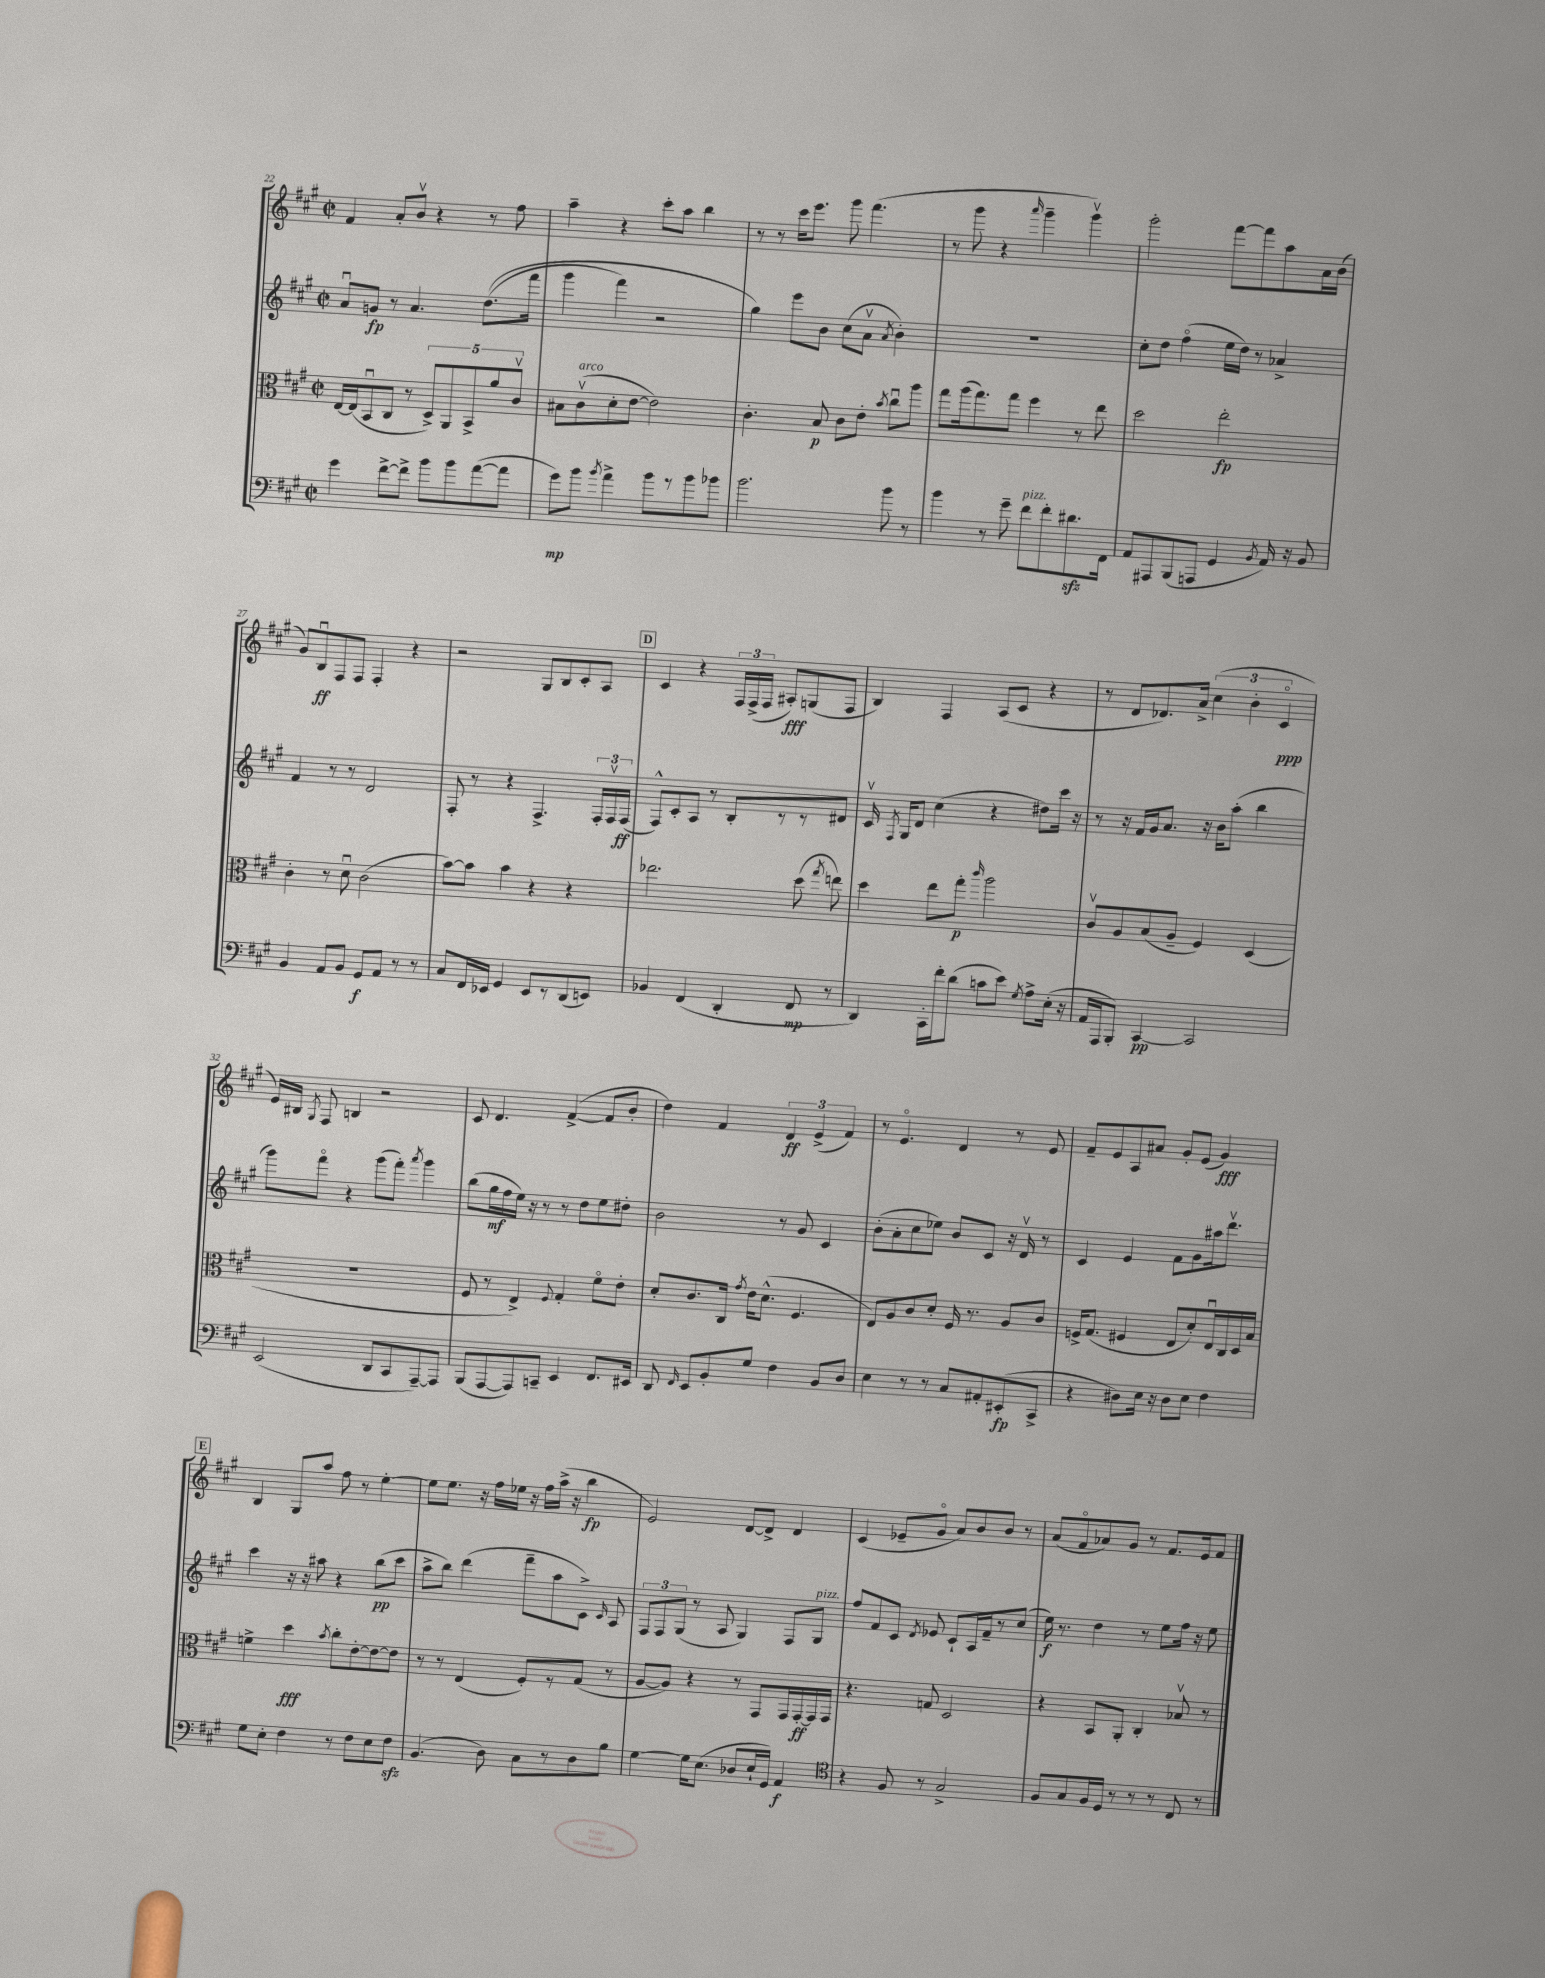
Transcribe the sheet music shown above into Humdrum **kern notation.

**kern	**kern	**kern	**kern
*staff4	*staff3	*staff2	*staff1
*clefF4	*clefC3	*clefG2	*clefG2
*k[f#c#g#]	*k[f#c#g#]	*k[f#c#g#]	*k[f#c#g#]
*M2/2	*M2/2	*M2/2	*M2/2
*met(c|)	*met(c|)	*met(c|)	*met(c|)
4g#	[16E	8au	4f#
.	(16E]	.	.
.	8BBu	8g	.
[8f#^	8C#	8r	8a'
8f#^]	8r	4.a	8bv
8b	10D^)	.	4r
.	10AA	.	.
8b	.	.	.
.	10BB^	.	.
([8a	.	&((8.dd	8r
.	10a	.	.
8a]	.	.	8ff#
.	10c#v	.	.
.	.	16fff#	.
=	=	=	=
8g#)	8B#	4ggg#	4aa~
8b	(8c#v	.	.
8qb	.	.	.
4a^	8d'	4fff#)	4r
.	[8e	.	.
8b	2e])	2r	8ccc#'
8r	.	.	8aa
8b	.	.	4bb
8b-	.	.	.
=	=	=	=
2.b	4.c#'	4gg#&)	8r
.	.	.	8r
.	.	8eee	16ccc#
.	.	.	8.eee
.	8B	8b	.
.	8c#	(8cc#	8ggg#
.	8e'	8av	(4.fff#
.	8qb	8qa	.
8b	8cc#u	4b')	.
8r	8aa	.	.
=	=	=	=
4b	8gg#	1r	8r
.	(16aa	.	8ggg#
.	8.gg#)	.	.
8r	.	.	4r
8g#~	8gg#	.	.
.	.	.	16qqaaa
8f#	4ff#	.	4ggg#~
8f#'	.	.	.
8.d#	8r	.	4ggg#v)
.	8ee	.	.
16FF#	.	.	.
=	=	=	=
8AA	2dd	8cc#'	2ggg#'
8AAA#	.	8dd	.
(8BBB	.	(4ff#o	.
8AAA	.	.	.
4GG#	2ee'	16ee	[8fff#
.	.	16dd)	.
.	.	8r	8fff#]
8qBB	.	.	.
16AA)	.	4a-^	8aa
16r	.	.	.
8BB	.	.	16a
.	.	.	(16b
=	=	=	=
4BB	4c#'	4f#	8g#)
.	.	.	8Bu
8AA	8r	8r	8F#
8BB	8du	8r	8F#
8GG#	(2c#	2d	4F#'
8AA	.	.	.
8r	.	.	4r
8r	.	.	.
=	=	=	=
8C#	[8b)	8F#'	2r
16FF#	8b]	8r	.
16EE-	.	.	.
4GG#	4b	4r	.
8EE-	4r	4.F#^	8G#
8r	.	.	8B
(8DD	4r	.	8c#'
8EE)	.	24F#'	8A
.	.	24F#v	.
.	.	(24F#	.
=	=	=	=
4BB-	2.ee-	8F#^^)	4c#
.	.	8c#'	.
(4FF#	.	8A	4r
.	.	8r	.
4DD'	.	8B'	24F#
.	.	.	(24F#^
.	.	.	24F#
.	.	8r	8A#')
8FF#	(8dd	8r	(8G
.	8qgg#	.	.
8r	8ee)	8d#	8F#
=	=	=	=
4DD)	4dd	16c#v	4B)
.	.	8qF#	.
.	.	16G#	.
.	.	8d	.
16CC#'	8ee	(4cc#	4F#
16f#'	.	.	.
(8d	8gg#'	.	.
.	16qqccc#	.	.
8c	2aa	4r	(8A
8e)	.	.	8c#
8qG#	.	.	.
8A^	.	8dd#)	4r
(16E'	.	16ccc#	.
16r	.	16r	.
=	=	=	=
16AA	8c#v	8r	8r
16AAA	.	.	.
8BBB')	8A	16r	8d
.	.	16f#	.
[4CC#	(8B	16g#	8.d-)
.	.	8.a	.
.	8A~	.	.
.	.	.	16a^
2CC#]	4F#)	16r	(6cc#
.	.	16b	.
.	.	(8aa'	.
.	.	.	6b'
.	(4D	4bb	.
.	.	.	6c#o
=	=	=	=
(2EE	1r	8ggg#)	16e)
.	.	.	16B#
.	.	.	8qG#
.	.	8fff#o	8F#
.	.	4r	4B
8DD	.	(8ggg#	2r
8CC#	.	8fff#')	.
.	.	8qaaa	.
[8AAA~)	.	4ggg#	.
8AAA]	.	.	.
=	=	=	=
(8BBB	8F#	(8bb	8c#
[8AAA	8r	16gg#	4.d
.	.	16ff#	.
8AAA])	4E^)	16ee)	.
.	.	16r	.
8CC~	.	8r	.
.	8qqF#	.	.
4EE	4G#'	8r	([4f#^
.	.	8dd	.
8.FF#	8f#o	8ee	8f#]
.	8e'	8dd#'	8b'
16EE#	.	.	.
=	=	=	=
8DD	8d'	2b	4dd)
16qqFF#	.	.	.
8EE	8.c#	.	.
8BB'	.	.	4f#
.	16C#	.	.
.	8qg#	.	.
8G#	16e	.	.
.	(8.d^^	.	.
4F#	.	8r	6d
.	4.F#	8g#	.
.	.	.	(6e^
8BB	.	4c#	.
.	.	.	6f#)
8D	.	.	.
=	=	=	=
4E	8E)	(8b'	8r
.	8A	8a'	4.eo
8r	8c#	8cc#	.
8r	8d'	8ee-)	.
8C#	16F#	8b	4d
.	8.r	.	.
8AA#'	.	8c#	.
(8EE#'	8A	16r	8r
.	.	16dv	.
8CC#^	8c#	8r	8e
=	=	=	=
4r	16F^	4c#	8f#~
.	(8.G#	.	.
.	.	.	8e
8D#)	4F#	4e	8A
16E	.	.	8a#
16r	.	.	.
8D#	8E	8f#	8g#'
8E	8d')	8g#	(8e
4F#	16Eu	16aa#	4g#)
.	16C#	8.dddv	.
.	16D	.	.
.	16B	.	.
=	=	=	=
8G#	4f^	4ccc#	4B
8E'	.	.	.
4F#	4dd	16r	8G#
.	.	16r	.
.	.	8aa#	8aa
.	8qb	.	.
8r	8cc#'	4r	8ff#
8F#	[8e'	.	8r
8E	8e_	(8bb	[4ee'
8F#	8e]	8ccc#	.
=	=	=	=
(4.BB	8r	8aa^	8ee]
.	8r	8bb)	8.ee
.	(4E	(4ddd	.
.	.	.	16r
8D)	.	.	16ff#
.	.	.	16ee-
8C#	8F#')	8fff#~	16r
.	.	.	16ff#
8r	8r	8aa	(16aa^
.	.	.	16r
8D	(8G#	8c#^)	4bb
.	.	16qqc#	.
8B	8r	8A	.
=	=	=	=
[4G#	[8A	12F#	2e)
.	.	12F#	.
.	8A])	.	.
.	.	(12G#	.
16G#]	4r	8r	.
(8.E	.	.	.
.	.	8A	.
8D-	8r	4G#)	[8d
16E`	8GG#	.	8d^]
16GG#)	.	.	.
4AA	16GG#	8F#	4d
.	[16GG#'	.	.
.	16GG#]	8G#	.
.	16GG#	.	.
=	=	=	=
*clefC4	*	*	*
4r	4.r	8ff#	(4c#
.	.	8f#	.
8F#	.	8c#	8e-~
.	.	8qd	.
8r	8G	8e-	8g#o
2G#^	2D	8c#`	8a)
.	.	16A	8b
.	.	16f#~	.
.	.	8r	8b
.	.	(8cc#	8r
=	=	=	=
8F#	4r	16ee)	(8a
.	.	8.r	.
8G#	.	.	8f#o
16F#	8BB	4dd	8a-)
16D	.	.	.
8r	8AA'	.	8g#
8r	4C#'	8r	8r
8r	.	8ee	8.f#
8C#	8B-v	16ff#	.
.	.	16r	16e
8r	8r	8ee	8f#
==	==	==	==
*-	*-	*-	*-
